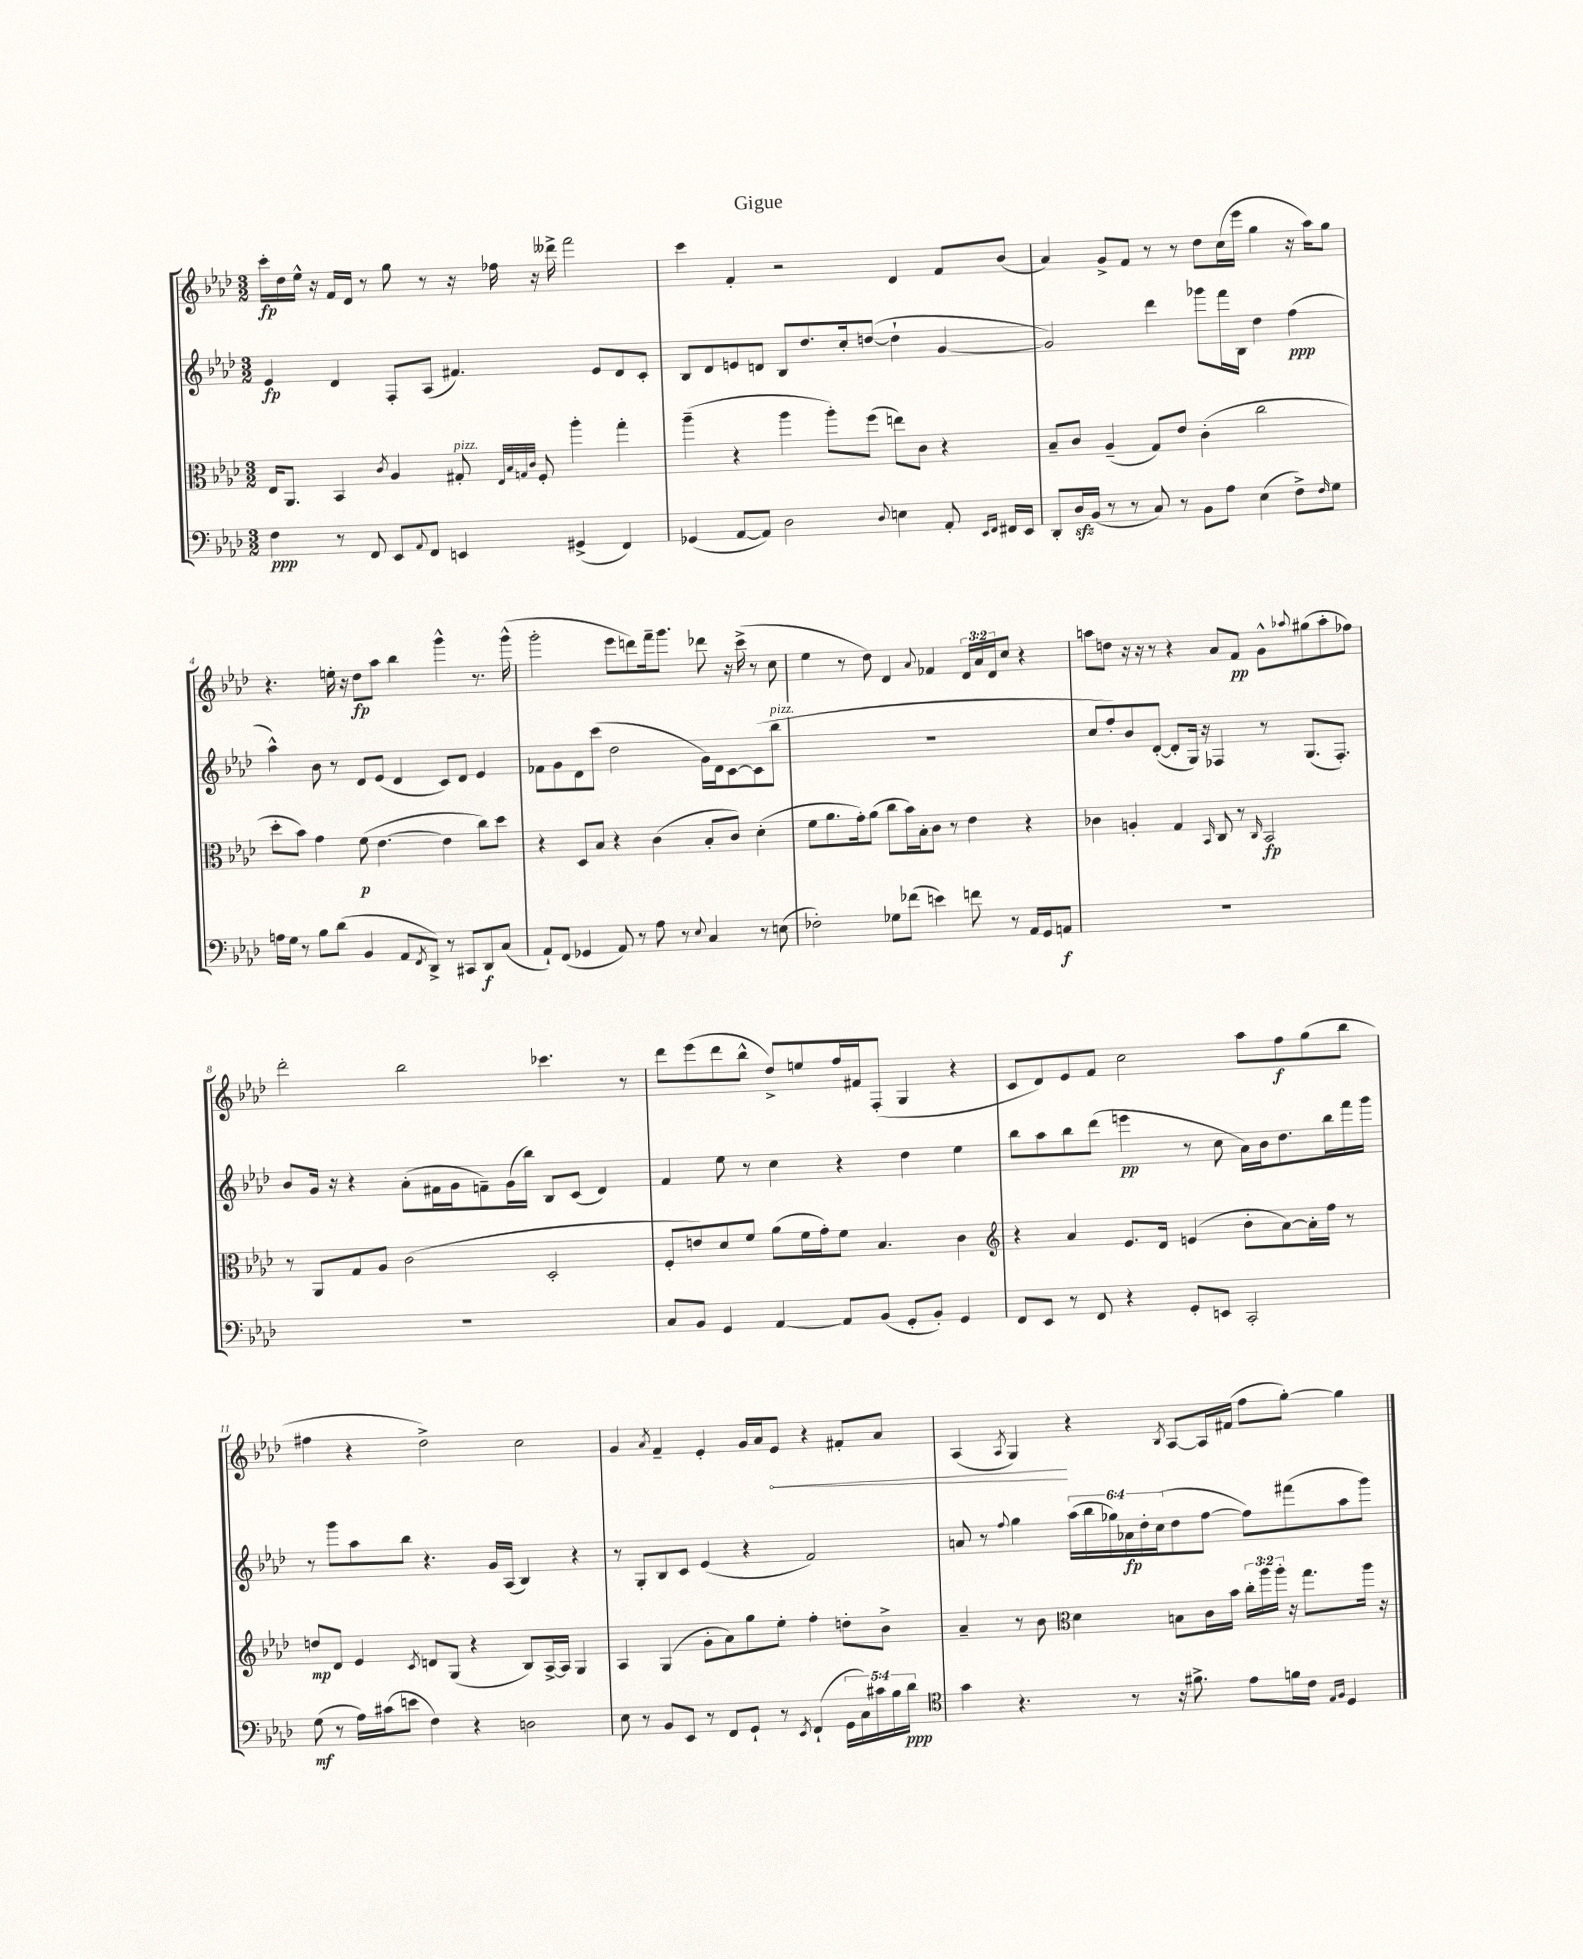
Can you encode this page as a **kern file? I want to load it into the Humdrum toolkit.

**kern	**kern	**kern	**kern
*staff4	*staff3	*staff2	*staff1
*clefF4	*clefC3	*clefG2	*clefG2
*k[b-e-a-d-]	*k[b-e-a-d-]	*k[b-e-a-d-]	*k[b-e-a-d-]
*M3/2	*M3/2	*M3/2	*M3/2
4F\	16E-/LK	4e-/	16ccc'\LL
.	8.AA-/J	.	16dd-\
.	.	.	16ee-^^\JJ
.	.	.	16r
8r	4BB-/	4d-/	16f/LL
.	.	.	16d-/JJ
8FF/	.	.	8r
.	8qc/	.	.
8EE-/L	4A-/	8F'/L	8gg\
8qqAA-/	.	.	.
8FF/J	.	(8A-/J	8r
4EE/	8G#'/	4.f#/)	16r
.	.	.	16ff-\
.	32qqE-/LLL	.	.
.	32qqB-/	.	.
.	32qqG/	.	.
.	32qqc/JJJ	.	.
.	8F'/	.	16r
.	.	.	16ddd--^\
(4GG#^/	4aa-'\	.	2fff\
.	.	8e-/L	.
4FF/)	4gg'\	8d-/	.
.	.	8c'/J	.
=	=	=	=
(4GG-/	(4aa-~\	8B-/L	4ccc\
.	.	8d-/	.
[8AA-/L	4r	8e/	4f'/
8AA-/]J)	.	8d/J	.
2D-\	4aa-\	8B-/L	2r
.	.	8.dd-/	.
.	8aa-'\L)	.	.
.	.	16cc'/k	.
.	(8ff\J	([8dd/J	.
8qqD-/	.	.	.
4E\	8ee\L)	4dd`\]	4d-/
.	8c\J	.	.
8AA-'/	4r	[4g/	8f/L
16qqEE-/LL	.	.	.
16qqFF/JJ	.	.	.
16FF#/LL	.	.	(8b-/J
16EE-/JJ	.	.	.
=	=	=	=
8DD-'/L	8B-~/L	2g/])	4a-/)
16D-/L	8c/J	.	.
(16BB-/JJ	.	.	.
8r	(4A-~/	.	8g^/L
8r	.	.	8f/J
8C/)	8G/L)	4ddd-\	8r
8r	8e-/J	.	8r
8BB-\L	(4c'\	8ggg-\L	8dd-\L
8A-\J	.	16fff\L	(16cc\L
.	.	16B-\JJ	16eee-\JJ
(4E-\	2cc\	4dd-\	4gg\
8F^\L)	.	(4ff\	16r
.	.	.	16aa-\LK)
16qqF/	.	.	.
8G\J	.	.	8gg\J
=	=	=	=
16A\LL	8dd-'\L	4aa-^^\)	4.r
16G\JJ	.	.	.
8r	8b-\J)	.	.
8B-\L	4g\	8b-\	.
(8d-\J	.	8r	16ee'\
.	.	.	16r
4BB-/	(8f\	8d-/L	8dd-\L
.	[4.e-\	(8e-/J	8aa-\J
8AA-/L	.	4d-/	4bb-\
8qFF/	.	.	.
8DD-^/J)	.	.	.
8r	4e-\]	8c/L)	4ggg^^\
8CC#/L	.	8d-/J	.
8DD-/	8cc\L)	4e-/	8.r
(8C/J	8dd-\J	.	.
.	.	.	(16ggg^^\
=	=	=	=
8AA-`/L)	4r	8f-\L	2ggg'\
(8FF/J	.	8g\	.
4GG-/	8D-/L	8d-\	.
.	8B-/J	(8ccc\J	.
8AA-/)	4r	2dd-\	8eee-\L
8r	.	.	8ddd\)
8A-\	(4c\	.	16fff~\k
.	.	.	8.ggg\J
8r	.	.	.
8qqE-/	.	.	.
4C/	8B-'/L	16g\LL)	8ddd-\
.	.	16d-\J	.
.	8c/J)	[8c\	16r
.	.	.	(16ccc^\
8r	(4d-'\	(8c\]	8r
(8E\	.	8bb-\J	8cc\
=	=	=	=
2F-'\)	8f\L	1.r	4ee-\
.	8.a-\	.	.
.	.	.	8r
.	16g'\k)	.	.
.	(8a-\J	.	8dd-\)
8G-\L	8cc\L	.	4d-/
(8f-\J	16b-\L)	.	.
.	16B-'\J	.	.
.	.	.	8qqa-/
4e\)	8c\J	.	4f-/
.	8r	.	.
8f\	4e-\	.	24d-/LL
.	.	.	24a-/
.	.	.	24d-/J
8r	.	.	8cc/J
16AA-/LL	4r	.	4r
16GG/J	.	.	.
8AA/J	.	.	.
=	=	=	=
1.r	4c-\	8cc/L	8aa\L
.	.	8ff'/)	8dd\J
.	4A'/	8b-/	16r
.	.	.	16r
.	.	([8d-'/J	8r
.	4G/	8d-'/]L	4r
.	.	16G/Jk)	.
.	.	16r	.
.	16qqBB-/	.	.
.	8C/	4F-/	8a-/L
.	8r	.	8f/J
.	16qqC/	.	.
.	2BB-/	8r	8g^^\L
.	.	.	8qqaa-/
.	.	(8.G/L	(8gg#\
.	.	.	8aa-'\
.	.	8.F-'/J)	.
.	.	.	8ff-\J)
=	=	=	=
1.r	8r	8b-/L	2ddd-'\
.	8AA-/L	16g/Jk	.
.	.	16r	.
.	8G/	4r	.
.	8A-/J	.	.
.	(2c\	(8a-'\L	2bb-\
.	.	16f#\L	.
.	.	16g\J	.
.	.	8f~\)	.
.	.	(16g\L	.
.	.	16bb-\JJ)	.
.	2D-'/	8B-/L	4.ccc-\
.	.	(8c/J	.
.	.	4d-/)	.
.	.	.	8r
=	=	=	=
8C/L	8F'/L	4f/	8ddd-\L
8BB-/J	8e/)	.	(8eee-\
4GG/	8d-/	8ee-\	8ddd-\
.	8f/J	8r	8bb-^^\J
[4AA-/	(8a-\L	4cc\	8dd-^/L)
.	16f\L	.	8ee/
.	16g'\J)	.	.
8AA-/]L	8f\J	4r	16ff/L
.	.	.	16f#/J
(8BB-/J	4.B-/	.	(8F'/J
8GG'/L	.	4dd-\	4G/
8BB-'/J)	.	.	.
4GG/	4c\	4ee-\	4r
=	=	=	=
*	*clefG2	*	*
8FF/L	4r	8bb-\L	8c/L
8EE-/J	.	8aa-\	8d-/)
8r	4a-/	8bb-\	8e-/
8FF/	.	(8ddd-\J	8f/J
4r	8.e-/L	4eee\	2cc\
.	16d-/Jk	.	.
8GG'/L	(4e/	8r	.
8EE/J	.	8cc\	.
2CC'/	8b-'\L	16a-\LL)	8aa-\L
.	.	16b-\J	.
.	[8a-\)	8.dd-\	8ff\
.	16a-'\]L	.	(8gg\
.	16ff\JJ	16bb-\L	.
.	8r	16fff\	8bb-\J
.	.	16ggg\JJ	.
=	=	=	=
(8G\	8dd/L	8r	4ff#\
8r	8d-/J	8ggg\L	.
16A-\LL)	4e-/	8aa-\	4r
(16c#\J	.	.	.
8e\J	.	8bb-\J	.
.	8qc/	.	.
4F\)	8d/L	4.r	2dd-^\)
.	(8G/J	.	.
4r	4r	.	.
.	.	16g/LL	.
.	.	(16A-/JJ	.
2D\	8B-/L)	4B-/)	2cc\
.	[16A-^/L	.	.
.	16A-/]JJ	.	.
.	4G/	4r	.
=	=	=	=
8E-\	4A-/	8r	4g/
8r	.	8G'/L	.
.	.	.	8qa-/
8BB-/L	(4G/	8B-/	4f~/
8EE-/J	.	8c/J	.
8r	8g'\L	(4e-/	4e-'/
8FF/L	8a-\)	.	.
8GG`/J	8gg\	4r	16g/LL
.	.	.	16a-/J
8r	8ee-'\J	.	8e-/J
8qEE-/	.	.	.
(4FF`/	4ff'\	2f/)	4r
20GG\LL	8dd'\L	.	8f#'/L
20C\)	.	.	.
20c#\	.	.	.
.	8b-^\J	.	8a-/J
20B-\	.	.	.
20d-\JJ	.	.	.
=	=	=	=
*clefC4	*	*	*
4g\	4a-~/	8a/	(4A-/
.	.	8r	.
.	.	8qqff/	8qA-/
4.r	8r	4gg\	4G/)
.	8b-\	.	.
*	*clefC3	*	*
.	4d-\	(24aa-\LL	4r
.	.	24bb-\	.
.	.	24gg-\)	.
8r	.	24a-\	.
.	.	24dd-'\	.
.	.	(24cc\J	.
.	.	.	8qB-/
16r	8B\L	8dd-\	[8A-/L
8.f#^\	.	.	.
.	16c\L	[8ff\J	16A-/]L
.	16b-\JJ	.	(16f#/JJ
8e-\L	24cc'\LL	8ff\]L)	8ff\L
.	24aa-\	.	.
.	24aa-'\JJ	.	.
16f\L	16r	(8fff#\	[8gg'\J)
16c\JJ	8.gg\L	.	.
16qqE-/LL	.	.	.
16qqF/JJ	.	.	.
4D-/	.	8aa-\	4gg\]
.	16aa-\Jk	8ggg\J)	.
.	16r	.	.
==	==	==	==
*-	*-	*-	*-
